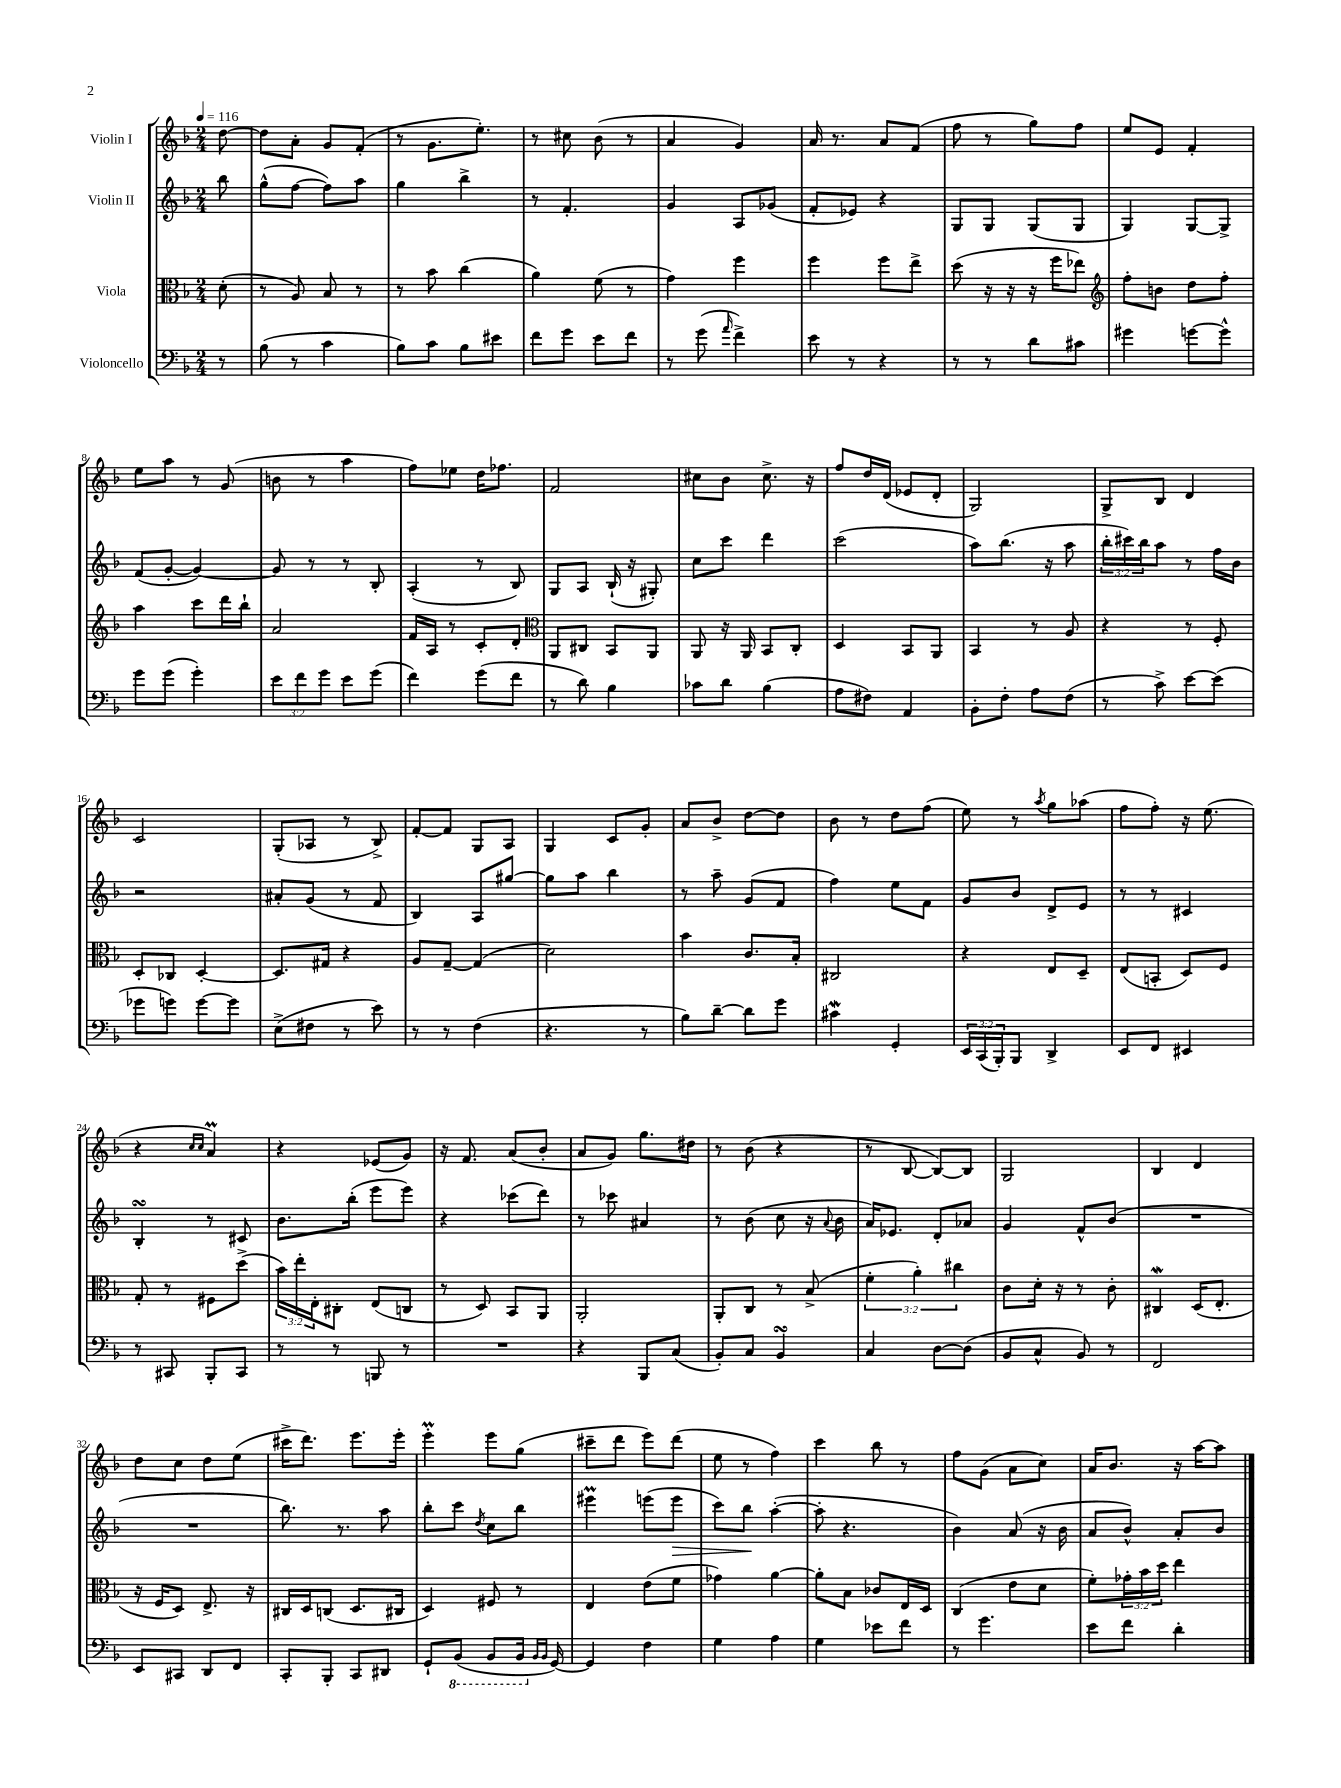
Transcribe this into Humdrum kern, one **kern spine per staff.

**kern	**kern	**kern	**kern
*staff4	*staff3	*staff2	*staff1
*clefF4	*clefC3	*clefG2	*clefG2
*k[b-]	*k[b-]	*k[b-]	*k[b-]
*M2/4	*M2/4	*M2/4	*M2/4
*MM116	*MM116	*MM116	*MM116
8r	(8d'	8bb-	[8dd
=	=	=	=
(8B-	8r	(8gg^^	8dd]
8r	8A)	[8ff	8a'
4c	8B-	8ff])	8g
.	8r	8aa	(8f'
=	=	=	=
8B-)	8r	4gg	8r
8c	8b-	.	8.g
8B-	(4cc	4bb-^	.
.	.	.	8.ee')
8e#	.	.	.
=	=	=	=
8f	4a)	8r	8r
8g	.	4.f'	8cc#
8e	(8f	.	(8b-
8f	8r	.	8r
=	=	=	=
8r	4g)	4g	4a
(8g	.	.	.
16qqa	.	.	.
4f^)	4ff	8A	4g)
.	.	(8g-	.
=	=	=	=
8e	4ff	8f'	16a
.	.	.	8.r
8r	.	8e-)	.
4r	8ff	4r	8a
.	8ee^	.	(8f
=	=	=	=
8r	(8dd	8G	8ff
8r	16r	8G	8r
.	16r	.	.
8d	16r	(8G	8gg)
.	16ff	.	.
8c#	8ee-)	8G	8ff
=	=	=	=
*	*clefG2	*	*
4g#	8ff'	4G)	8ee
.	8b	.	8e
[8g	8dd	[8G	4f'
8g^^]	8ff'	8G^]	.
=	=	=	=
8g	4aa	(8f	8ee
(8g	.	[8g'	8aa
4g')	8ccc	4g_)	8r
.	16ddd	.	(8g
.	16bb-`	.	.
=	=	=	=
12e	2a	8g]	8b
12f	.	.	.
.	.	8r	8r
12g	.	.	.
8e	.	8r	4aa
(8g	.	8B-'	.
=	=	=	=
4f)	16f	(4A'	8ff)
.	16A	.	.
.	8r	.	8ee-
(8g	8c'	8r	16dd
.	.	.	8.ff-
8f	8d'	8B-)	.
=	=	=	=
*	*clefC3	*	*
8r	8AA	8G	2f
8d)	8C#	8A	.
4B-	8BB-	(16B-`	.
.	.	16r	.
.	8AA	8G#')	.
=	=	=	=
8c-	8AA	8cc	8cc#
8d	16r	8ccc	8b-
.	16AA	.	.
(4B-	8BB-	4ddd	8.cc#^
.	8C'	.	.
.	.	.	16r
=	=	=	=
8A	4D	(2ccc	8ff
8F#)	.	.	16dd
.	.	.	(16d
4AA	8BB-	.	8e-
.	8AA	.	8d'
=	=	=	=
8BB-'	4BB-	8aa)	2G)
8F'	.	(8.bb-	.
8A	8r	.	.
.	.	16r	.
(8F	8A	8aa	.
=	=	=	=
8r	4r	24bb-'	8G^
.	.	24ccc#)	.
.	.	24bb-	.
8c^)	.	8aa	8B-
[8e	8r	8r	4d
(8e]	8F'	16ff	.
.	.	16b-	.
=	=	=	=
8g-	8D'	2r	2c
8g)	8C-	.	.
[8g	[4D'	.	.
8g]	.	.	.
=	=	=	=
(8E^	8.D]	8a#'	(8G'
8F#	.	(8g	8A-
.	16G#	.	.
8r	4r	8r	8r
8e)	.	8f	8B-^)
=	=	=	=
8r	8A	4B-)	[8f'
8r	[8G~	.	8f]
(4F	(4G]	8A	8G
.	.	[8gg#	8A
=	=	=	=
4.r	2d)	8gg#]	4G
.	.	8aa	.
.	.	4bb-	8c
8r	.	.	8g'
=	=	=	=
8B-)	4b-	8r	8a
[8d~	.	8aa~	8b-^
8d]	8.c	(8g	[8dd
8g	.	8f	8dd]
.	16B-'	.	.
=	=	=	=
4c#	2C#	4ff)	8b-
.	.	.	8r
4GG'	.	8ee	8dd
.	.	8f	(8ff
=	=	=	=
24EE	4r	8g	8ee)
(24CC	.	.	.
24BBB-')	.	.	.
8BBB-	.	8b-	8r
.	.	.	8qaa
4DD^	8E	8d^	8gg
.	8D~	8e	(8aa-
=	=	=	=
8EE	(8E	8r	8ff
8FF	8BB'	8r	8ff')
4EE#	8D)	4c#	16r
.	.	.	(8.ee
.	8F	.	.
=	=	=	=
8r	8G'	4B-'	4r
8CC#	8r	.	.
.	.	.	16qqcc
.	.	.	16qqcc
8BBB-'	8F#	8r	4a)
8CC#	(8dd^	8c#	.
=	=	=	=
8r	24b-)	8.b-	4r
.	24ee'	.	.
.	24E'	.	.
8r	8C#'	.	.
.	.	(16bb-'	.
8BBB	(8E	8eee	(8e-
8r	8C	8eee)	8g)
=	=	=	=
2r	8r	4r	16r
.	.	.	8.f
.	8D)	.	.
.	8BB-	(8ccc-	(8a
.	8AA	8ddd)	8b-'
=	=	=	=
4r	2AA'	8r	8a
.	.	8ccc-	8g)
8BBB-	.	4a#	8.gg
(8C	.	.	.
.	.	.	16dd#
=	=	=	=
8BB-')	8AA'	8r	8r
8C	8C	(8b-	(8b-
4BB-	8r	8cc	4r
.	(8B-^	16r	.
.	.	8qqa	.
.	.	16b-	.
=	=	=	=
4C	6f'	16a)	8r
.	.	8.e-	.
.	.	.	[8B-
.	6a')	.	.
[8D	.	8d'	8B-_)
.	6cc#	.	.
(8D]	.	8a-	8B-]
=	=	=	=
8BB-	8c	4g	2G
8C^^	16d'	.	.
.	16r	.	.
8BB-)	8r	8f^^	.
8r	8c'	(8b-	.
=	=	=	=
2FF	4C#	2r	4B-
.	(16D	.	4d
.	8.E'	.	.
=	=	=	=
8EE	16r	2r	8dd
.	16F	.	.
8CC#	8D)	.	8cc
8DD	8.E^	.	8dd
8FF	.	.	(8ee
.	16r	.	.
=	=	=	=
8CC'	16C#	8.bb-)	16ccc#^
.	16D	.	8.ddd)
8BBB-'	(8C	.	.
.	.	8.r	.
8CC	8.D	.	8.eee
8DD#	.	8aa	.
.	16C#	.	16eee'
=	=	=	=
8GG`	4D)	8bb-'	4eee'
(8BBB-	.	8ccc	.
.	.	8qdd	.
8BBB-	8F#	8cc	8eee
16BBB-	8r	8bb-	(8gg
16qqBB-	.	.	.
16qqBB-	.	.	.
[16GG)	.	.	.
=	=	=	=
4GG]	4E	4eee#	8ccc#~
.	.	.	8ddd
4F	(8e	(8eee	8eee)
.	8f	8eee	(8ddd
=	=	=	=
4G	4g-)	8ccc)	8ee
.	.	8bb-	8r
4A	[4a	([4aa'	4ff)
=	=	=	=
4G	8a']	8aa']	4ccc
.	8B-	4.r	.
8e-	8c-	.	8bb-
8f	16E	.	8r
.	16D	.	.
=	=	=	=
8r	(4C	4b-)	8ff
4.g	.	.	(8g
.	8e	(8a	8a
.	8d	16r	8cc)
.	.	16b-	.
=	=	=	=
8e	8f')	8a	16a
.	.	.	8.b-
8f	24g-'	8b-^^)	.
.	24b-	.	.
.	24dd	.	.
4d'	4ee	8a'	16r
.	.	.	[16aa
.	.	8b-	8aa]
==	==	==	==
*-	*-	*-	*-
